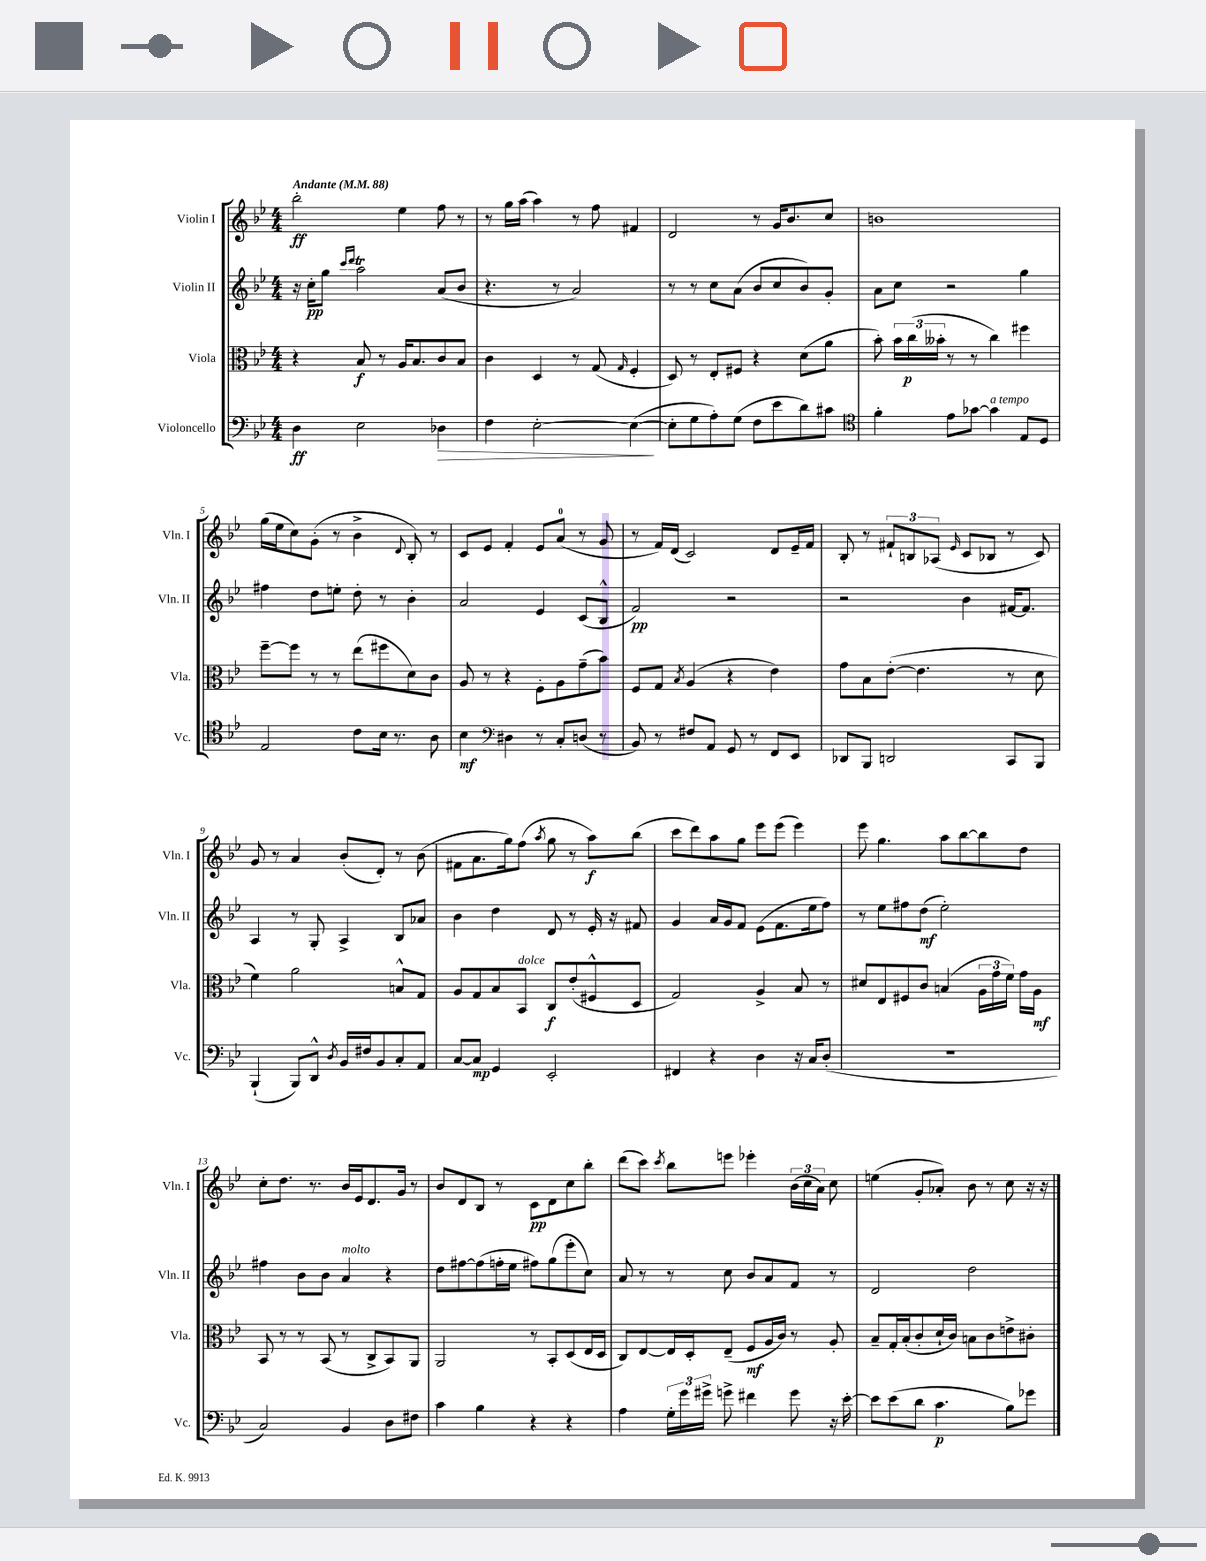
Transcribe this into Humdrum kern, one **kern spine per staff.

**kern	**dynam	**kern	**dynam	**kern	**dynam	**kern	**dynam
*part4	*part4	*part3	*part3	*part2	*part2	*part1	*part1
*staff4	*staff4	*staff3	*staff3	*staff2	*staff2	*staff1	*staff1
*I"Violoncello	*	*I"Viola	*	*I"Violin II	*	*I"Violin I	*
*I'Vc.	*	*I'Vla.	*	*I'Vln. II	*	*I'Vln. I	*
*clefF4	*	*clefC3	*	*clefG2	*	*clefG2	*
*k[b-e-]	*	*k[b-e-]	*	*k[b-e-]	*	*k[b-e-]	*
*M4/4	*	*M4/4	*	*M4/4	*	*M4/4	*
*MM88	*	*MM88	*	*MM88	*	*MM88	*
=1	=1	=1	=1	=1	=1	=1	=1
!	!	!	!	!	!	!LO:TX:a:B:t=Andante	!
4D\	ff	4r	.	16r	.	2bb-'\	ff
.	.	.	.	16cc'\KL	pp	.	.
.	.	.	.	8gg\J	.	.	.
.	.	.	.	16qqccc/LL	.	.	.
.	.	.	.	16qqddd/JJ	.	.	.
2E-\	.	8B-/	f	2aat\	.	.	.
.	.	8r	.	.	.	.	.
.	.	16A/KL	.	.	.	4ee-\	.
.	.	8.B-/	.	.	.	.	.
!	!LO:HP:b	!	!	!	!	!	!
4D-X\	>	8c/	.	(8a/L	.	8ff\	.
.	.	8B-/J	.	8b-/J	.	8r	.
=2	=2	=2	=2	=2	=2	=2	=2
4F\	.	4c\	.	4.r	.	8r	.
.	.	.	.	.	.	16gg\LL	.
.	.	.	.	.	.	(16aa\JJ	.
[2E-'\	.	4D/	.	.	.	4aa\)	.
.	.	.	.	8r	.	.	.
.	.	8r	.	2a/)	.	8r	.
.	.	(8G/	.	.	.	8ff\	.
.	.	16qqG/	.	.	.	.	.
(4E-\_	.	4F'/	.	.	.	4f#X/	.
.	]	.	.	.	.	.	.
=3	=3	=3	=3	=3	=3	=3	=3
8E-'\L]	.	8D/)	.	8r	.	2d/	.
8G\	.	8r	.	8r	.	.	.
8A'\)	.	8E-'/L	.	8cc\L	.	.	.
(8G\J	.	8F#X/J	.	(8a\J	.	.	.
8F\L	.	4r	.	8b-/L	.	8r	.
8e-\	.	.	.	8cc/	.	16g/KL	.
.	.	.	.	.	.	8.b-/	.
8d\)	.	(8d\L	.	8b-/)	.	.	.
8c#X\J	.	8a\J	.	8g'/J	.	8cc/J	.
=4	=4	=4	=4	=4	=4	=4	=4
*clefC4	*	*	*	*	*	*	*
4f'\	.	8b-'\)	.	8a\L	.	1bn	.
.	.	24b-\LL	.	8cc\J	.	.	.
.	.	(24cc\	p	.	.	.	.
.	.	24b--X'\JJ	.	.	.	.	.
8e-\L	.	8r	.	2r	.	.	.
[8g-X\J	.	8r	.	.	.	.	.
!LO:TX:a:i:t=a tempo	!	!	!	!	!	!	!
4g-\]	.	4cc\)	.	.	.	.	.
8E-/L	.	4ff#X\	.	4gg\	.	.	.
8D/J	.	.	.	.	.	.	.
!!LO:LB:g=z
=5	=5	=5	=5	=5	=5	=5	=5
2E-/	.	[8ff~\L	.	4ff#X\	.	(16gg\LL	.
.	.	.	.	.	.	16ee-\J	.
.	.	8ff\J]	.	.	.	8cc\)	.
.	.	8r	.	8dd\L	.	(8g'\J	.
.	.	8r	.	8een'\J	.	8r	.
8c\L	.	(8ee-\L	.	8dd'\	.	4b-^\	.
16B-\Jk	.	8ff#X\	.	8r	.	.	.
8.r	.	.	.	.	.	.	.
.	.	.	.	.	.	8qqd/	.
.	.	8d\)	.	4b-'\	.	8B-'/)	.
8A\	.	8c\J	.	.	.	8r	.
=6	=6	=6	=6	=6	=6	=6	=6
4B-\	mf	8A/	.	2a/	.	8c/L	.
.	.	8r	.	.	.	8e-/J	.
*clefF4	*	*	*	*	*	*	*
4D#X\	.	4r	.	.	.	4f'/	.
8r	.	8F'\L	.	4e-/	.	8e-/L	.
8C'/L	.	8A\	.	.	.	(8a/J	.
(8Dn/J	.	(8g~\	.	(8c/L	.	8r	.
8r	.	8b-\J)	.	8B-^^/J	.	8g/	.
=7	=7	=7	=7	=7	=7	=7	=7
8BB-/)	.	8F/L	.	2f/)	pp	8r	.
8r	.	8G/J	.	.	.	16f/LL)	.
.	.	.	.	.	.	(16d/JJ	.
.	.	8qB-/	.	.	.	.	.
8F#X/L	.	(4A/	.	.	.	2c/)	.
8AA/J	.	.	.	.	.	.	.
8GG/	.	4r	.	2r	.	.	.
8r	.	.	.	.	.	.	.
8FF/L	.	4e-\)	.	.	.	8d/L	.
8EE-/J	.	.	.	.	.	16e-~/L	.
.	.	.	.	.	.	16f/JJ	.
=8	=8	=8	=8	=8	=8	=8	=8
8DD-X/L	.	8g\L	.	2r	.	8B-'/	.
8BBB-/J	.	8B-\	.	.	.	8r	.
2DDn/	.	([8e-'\J	.	.	.	12f#X`/L	.
.	.	.	.	.	.	12Bn/	.
.	.	4.e-\]	.	.	.	.	.
.	.	.	.	.	.	(12A-X/J	.
.	.	.	.	.	.	16qqe-/	.
.	.	.	.	4b-\	.	8c/L	.
.	.	.	.	.	.	8B-X/J	.
8CC/L	.	8r	.	[16f#X/KL	.	8r	.
.	.	.	.	8.f#/J]	.	.	.
8BBB-/J	.	8d\	.	.	.	8c/)	.
!!LO:LB:g=z
=9	=9	=9	=9	=9	=9	=9	=9
(4BBB-`/	.	4f\)	.	4A/	.	8g/	.
.	.	.	.	.	.	8r	.
8BBB-/L)	.	2a\	.	8r	.	4a/	.
8DD^^/J	.	.	.	8G'/	.	.	.
8qD/	.	.	.	.	.	.	.
16BB-/LL	.	.	.	4A^/	.	(8b-'/L	.
16F#X/J	.	.	.	.	.	.	.
8BB-/	.	.	.	.	.	8d'/J)	.
8C'/	.	8Bn^^/L	.	8B-/L	.	8r	.
8AA/J	.	8G/J	.	8a-X/J	.	(8b-\	.
=10	=10	=10	=10	=10	=10	=10	=10
[8C/L	.	8A/L	.	4b-\	.	8f#X\L	.
8C/J]	mp	8G/	.	.	.	8.a\	.
4GG/	.	8B-/	.	4dd\	.	.	.
.	.	.	.	.	.	16gg\k)	.
!	!	!LO:TX:a:i:t=dolce	!	!	!	!	!
.	.	8BB-/J	.	.	.	(8ff\J	.
.	.	.	.	.	.	8qaa/	.
2EE-'/	.	8C/L	f	8d/	.	8gg\	.
.	.	(8e-'/	.	8r	.	8r	.
.	.	8F#X^^/	.	16e-'/	.	8aa\L)	f
.	.	.	.	16r	.	.	.
.	.	8D/J	.	8f#X/	.	(8bb-\J	.
=11	=11	=11	=11	=11	=11	=11	=11
4FF#X/	.	2G/)	.	4g/	.	8ccc\L	.
.	.	.	.	.	.	8ddd\)	.
4r	.	.	.	16a/LL	.	8aa\	.
.	.	.	.	16g/J	.	.	.
.	.	.	.	8f/J	.	8gg\J	.
4D\	.	4A^/	.	(8e-\L	.	8eee-\L	.
.	.	.	.	8.f\	.	(8eee-\J	.
16r	.	8B-/	.	.	.	4eee-\)	.
16C/KL	.	.	.	16ee-\k	.	.	.
(8D'/J	.	8r	.	8ff\J)	.	.	.
=12	=12	=12	=12	=12	=12	=12	=12
1r	.	8d#X/L	.	8r	.	8eee-\	.
.	.	8E-/	.	8ee-\L	.	4.gg\	.
.	.	8F#X/	.	8ff#X\	.	.	.
.	.	8c/J	.	(8dd\J	mf	.	.
.	.	(4Bn/	.	2ee-'\)	.	8aa\L	.
.	.	.	.	.	.	[8bb-\	.
.	.	24A\LL	.	.	.	8bb-\]	.
.	.	24g\	.	.	.	.	.
.	.	24f\JJ)	.	.	.	.	.
.	.	16g\LL	.	.	.	8dd\J	.
.	.	16A\JJ	mf	.	.	.	.
!!LO:LB:g=z
=13	=13	=13	=13	=13	=13	=13	=13
2C/)	.	8BB-/	.	4ff#X\	.	8cc'\L	.
.	.	8r	.	.	.	8.dd\J	.
.	.	8r	.	8b-\L	.	.	.
.	.	.	.	.	.	8.r	.
.	.	(8BB-/	.	8b-\J	.	.	.
!	!	!	!	!LO:TX:a:i:t=molto	!	!	!
4BB-/	.	8r	.	4a/	.	16b-/LL	.
.	.	.	.	.	.	16e-/J	.
.	.	8C^/L	.	.	.	8.d/	.
8D\L	.	8BB-/)	.	4r	.	.	.
.	.	.	.	.	.	16g/Jk	.
8F#X\J	.	8AA/J	.	.	.	8r	.
=14	=14	=14	=14	=14	=14	=14	=14
4c\	.	2AA/	.	8dd\L	.	8b-/L	.
.	.	.	.	[8ff#X\	.	8d/	.
4B-\	.	.	.	(8ff#\]	.	8B-/J	.
.	.	.	.	16ffn'\L	.	8r	.
.	.	.	.	16ee-\JJ	.	.	.
4r	.	8r	.	8ff#X\L)	.	8c\L	pp
.	.	8BB-'/L	.	(8gg\	.	8d\	.
4r	.	(8D/	.	8eee-'\	.	8cc\	.
.	.	16E-/L	.	8cc\J)	.	8bb-'\J	.
.	.	16D/JJ	.	.	.	.	.
=15	=15	=15	=15	=15	=15	=15	=15
4A\	.	8C/L)	.	8a/	.	(8ddd\L	.
.	.	[8E-/	.	8r	.	8ccc\J)	.
.	.	.	.	.	.	8qccc/	.
24G'\LL	.	16E-/L]	.	8r	.	8bb-\L	.
24g\	.	.	.	.	.	.	.
.	.	16D'/J	.	.	.	.	.
24g#X^\JJ	.	.	.	.	.	.	.
8gn^\	.	(8E-~/J	.	8cc\	.	8eeen\J	.
4f#X\	.	8F/L	mf	8b-/L	.	4eee-X'\	.
.	.	16A/L	.	8a/	.	.	.
.	.	16c/JJ)	.	.	.	.	.
8g\	.	8r	.	8f/J	.	(24b-\LL	.
.	.	.	.	.	.	24cc\	.
.	.	.	.	.	.	24a\JJ)	.
16r	.	8A'/	.	8r	.	8cc\	.
[16e-'\	.	.	.	.	.	.	.
=16	=16	=16	=16	=16	=16	=16	=16
8e-\L]	.	8B-~/L	.	2d/	.	(4een\	.
(8e-\	.	16G'/L	.	.	.	.	.
.	.	(16B-'/J	.	.	.	.	.
8d\J	.	8c'/	.	.	.	8g'/L	.
4.c\	p	16d`/L	.	.	.	8a-X'/J)	.
.	.	16c/JJ)	.	.	.	.	.
.	.	8Bn\L	.	2dd\	.	8b-\	.
.	.	8c\	.	.	.	8r	.
8B-\L)	.	8en^\	.	.	.	8cc\	.
8g-X\J	.	8c#X'\J	.	.	.	16r	.
.	.	.	.	.	.	16r	.
==	==	==	==	==	==	==	==
*-	*-	*-	*-	*-	*-	*-	*-
